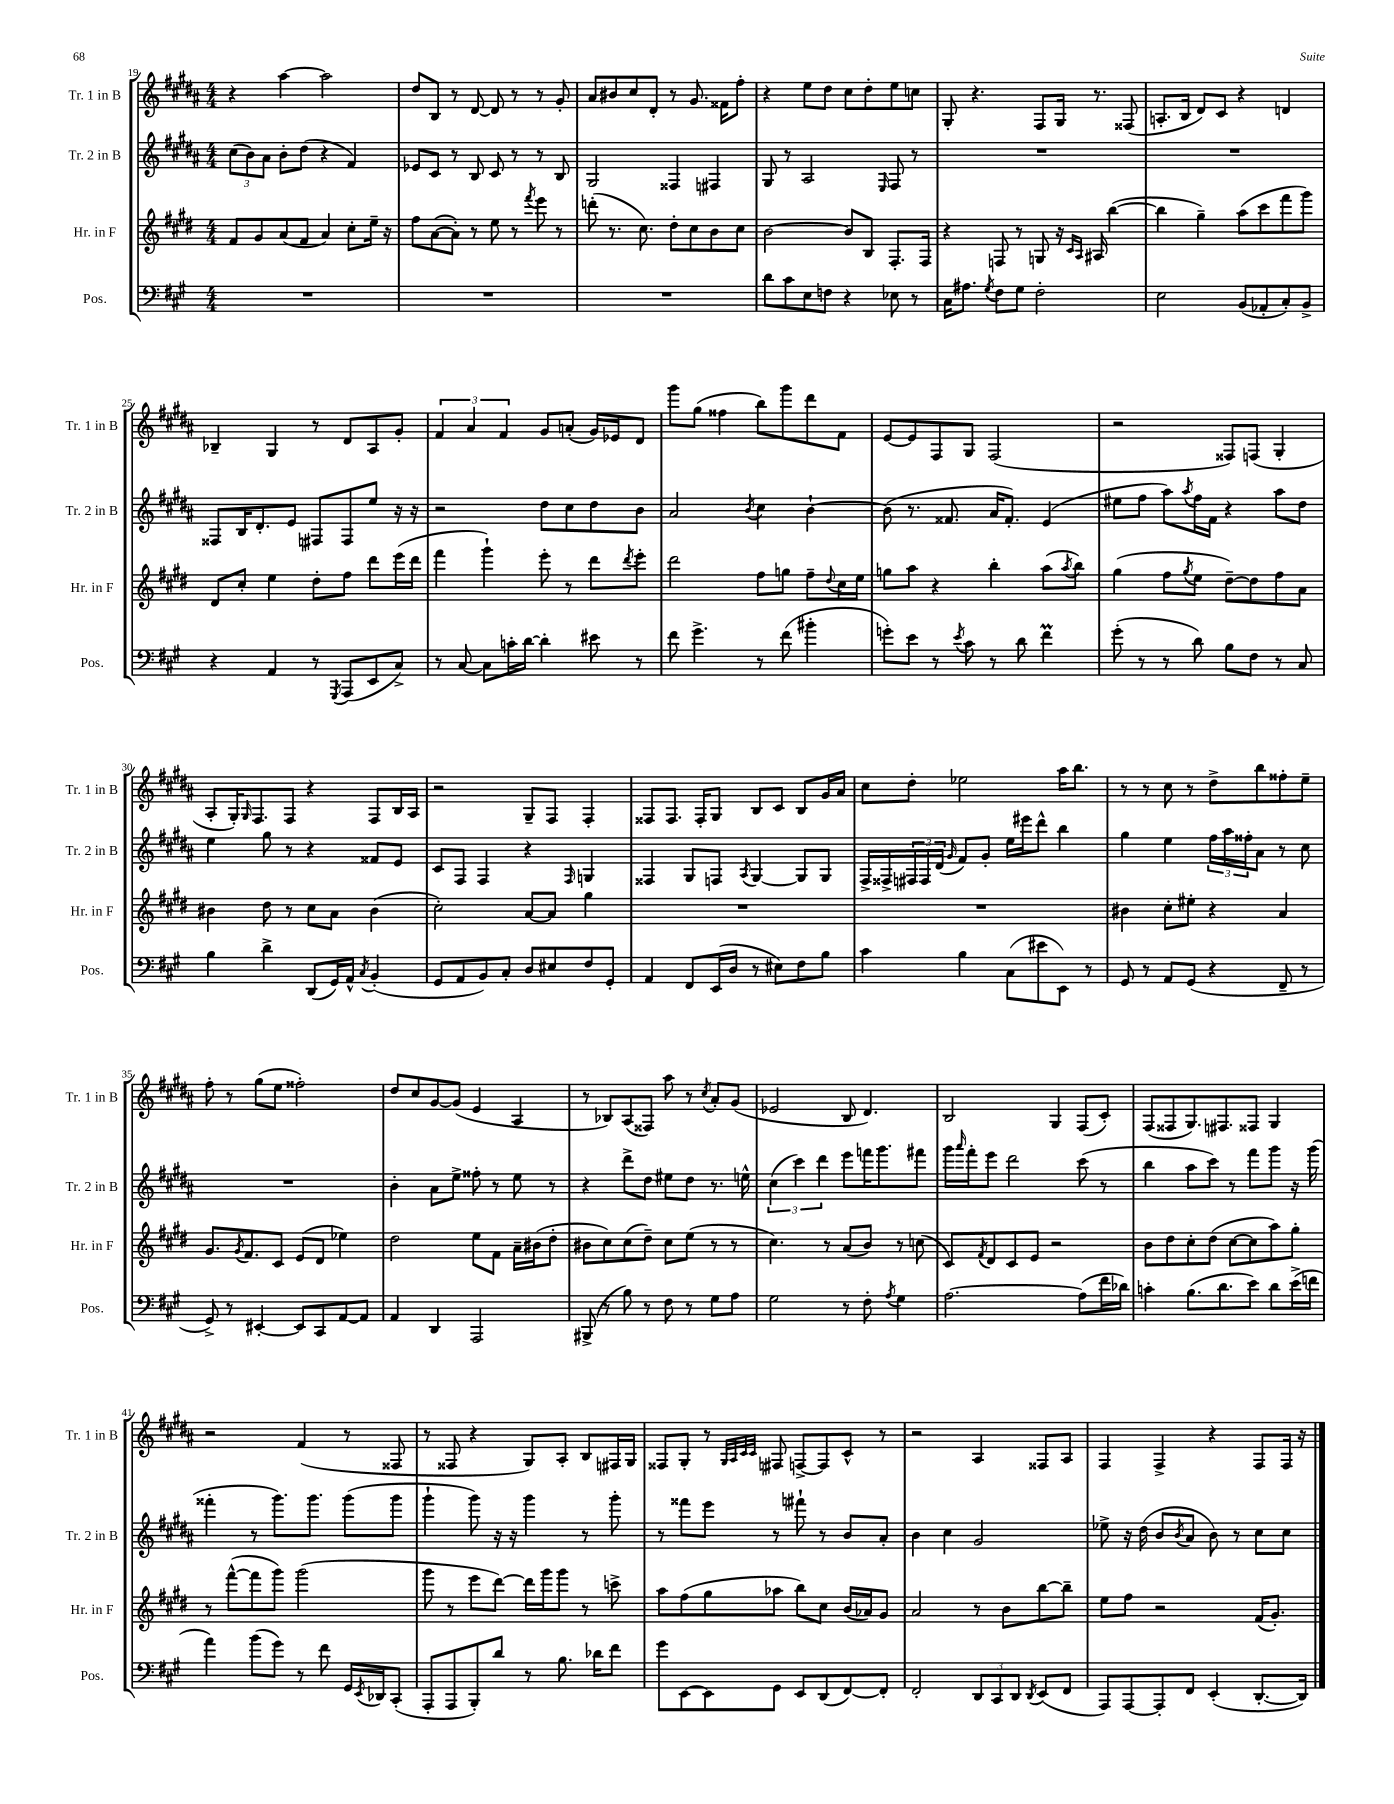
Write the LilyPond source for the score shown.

<<
\new StaffGroup <<
\new Staff = "s0" \with { instrumentName = "Tr. 1 in B" shortInstrumentName = "Tr. 1 in B" } {
    \clef treble \key b \major \numericTimeSignature \time 4/4
    r4 ais''4~ ais''2 |
    dis''8 b8 r8 dis'8~ dis'8 r8 r8 gis'8-. |
    ais'8 bis'8 cis''8 dis'8-. r8 gis'8. fisis'16 fis''8-. |
    r4 e''8 dis''8 cis''8 dis''8-. e''8 c''8 |
    gis8-. r4. fis8 gis16 r8. fisis8( |
    a8.-. b16 dis'8) cis'8 r4 d'4 |
    bes4-- gis4 r8 dis'8 ais8 gis'8-. |
    \tuplet 3/2 { fis'4 ais'4 fis'4 } gis'8 a'8-.( gis'16) ees'16 dis'8 |
    gis'''8 gis''8( fisis''4 b''8) gis'''8 dis'''8 fis'8 |
    e'8~ e'8 fis8 gis8 fis2( |
    r2 fisis8) f8( gis4-. |
    ais8-. gis16-.) \grace { gis16 } fis8. fis8 r4 fis8 b16 ais16 |
    r2 gis8-- fis8 fis4-. |
    fisis8 fisis8. fisis16-. gis8 b8 cis'8 b8 gis'16 ais'16 |
    cis''8 dis''8-. ees''2 ais''16 b''8. |
    r8 r8 cis''8 r8 dis''8-> b''8 fisis''8-. e''8-- |
    fis''8-. r8 gis''8( e''8 fisis''2-.) |
    dis''8 cis''8 gis'8~ gis'8( e'4 ais4 |
    r8 bes8) ais8( fisis8) ais''8 r8 \acciaccatura { cis''8 } ais'8-. gis'8( |
    ees'2 b8 dis'4.) |
    b2 gis4 fis8( cis'8-.) |
    fis8( fisis8 gis8.) fis8. fisis8 gis4 |
    r2 fis'4( r8 fisis8 |
    r8 fisis8 r4 gis8) ais8-. b8 fis16 gis16 |
    fisis8 gis8-. r8 \grace { gis32 ais32 cis'32 cis'32 } fis8 f8~-> f8 cis'8-^ r8 |
    r2 ais4 fisis8 ais8 |
    fis4 fis4-> r4 fis8 fis16 r16 \bar "|." |
}
\new Staff = "s1" \with { instrumentName = "Tr. 2 in B" shortInstrumentName = "Tr. 2 in B" } {
    \clef treble \key b \major \numericTimeSignature \time 4/4
    \tuplet 3/2 { cis''8( b'8) ais'8 } b'8-. dis''8( r4 fis'4) |
    ees'8 cis'8 r8 b8 cis'8 r8 r8 b8 |
    gis2 fisis4 fis4 |
    gis8 r8 ais2 \grace { e16 } fis8 r8 |
    R1 |
    R1 |
    fisis8 b16 dis'8.-. e'8 fis8 fis8 e''8 r16 r16 |
    r2 dis''8 cis''8 dis''8 b'8 |
    ais'2 \acciaccatura { b'8 } cis''4 b'4~-! |
    b'8( r8. fisis'8. ais'16 fisis'8.-.) e'4( |
    eis''8 fis''8 ais''8) \acciaccatura { ais''8 } fis''16 fis'16 r4 ais''8 dis''8 |
    e''4 gis''8 r8 r4 fisis'8 e'8 |
    cis'8 fis8 fis4 r4 \grace { fis16 } g4 |
    fisis4 gis8 f8 \acciaccatura { ais8 } gis4~ gis8 gis8 |
    fis16-> fisis16-> \tuplet 3/2 { fis16 fis16 dis'16( } \grace { gis'16 } fis'8) gis'8-. e''16 eis'''16 dis'''8-^ b''4 |
    gis''4 e''4 \tuplet 3/2 { fis''16 ais''16 fisis''16-. } ais'8 r8 cis''8 |
    R1 |
    b'4-. ais'8 e''8-> fisis''8-. r8 e''8 r8 |
    r4 dis'''8-> dis''8 eis''8 dis''8 r8. e''16-^ |
    \tuplet 3/2 { cis''4( cis'''4) dis'''4 } e'''8 f'''16 gis'''8. fis'''8 |
    gis'''16 \grace { ais'''16 } fis'''16-. e'''8 dis'''2 cis'''8( r8 |
    b''4 ais''8 cis'''8) r8 fis'''8 gis'''8 r16 gis'''16( |
    fisis'''4-. r8 gis'''8.) gis'''8. gis'''8( gis'''8 |
    gis'''4-! gis'''8) r16 r16 gis'''4 r8 gis'''8-. |
    r8 fisis'''8 e'''8 r8 fis'''8-! r8 b'8 ais'8-. |
    b'4 cis''4 gis'2 |
    ees''8-> r16 dis''16( b'8 \acciaccatura { b'8 } ais'8 b'8) r8 cis''8 cis''8 \bar "|." |
}
\new Staff = "s2" \with { instrumentName = "Hr. in F" shortInstrumentName = "Hr. in F" } {
    \clef treble \key e \major \numericTimeSignature \time 4/4
    fis'8 gis'8 a'8( fis'8 a'4) cis''8-. e''16-- r16 |
    fis''8 a'8~( a'8-.) r8 e''8 r8 \acciaccatura { fis'''8 } e'''8 r8 |
    d'''8-.( r8. cis''8.) dis''8-. cis''8 b'8 cis''8 |
    b'2~ b'8 b8 fis8.-. fis16 |
    r4 f8 r8 g8 r16 \grace { cis'16 a16 } ais16 b''4~( |
    b''4 gis''4--) a''8( cis'''8 fis'''8 gis'''8) |
    dis'8 cis''8-. e''4 dis''8-. fis''8 dis'''8 e'''16( dis'''16 |
    fis'''4 gis'''4-!) e'''8-. r8 dis'''8 \acciaccatura { dis'''8 } e'''8-. |
    dis'''2 fis''8 g''8 fis''8-- \appoggiatura { dis''8 } cis''16 e''16 |
    g''8 a''8 r4 b''4-. a''8( \acciaccatura { a''8 } b''8) |
    gis''4( fis''8 \acciaccatura { gis''8 } e''8 dis''8~--) dis''8 fis''8 a'8 |
    bis'4 dis''8 r8 cis''8 a'8 bis'4( |
    cis''2-.) a'8~ a'8 gis''4 |
    R1 |
    R1 |
    bis'4 cis''8-. eis''8-. r4 a'4 |
    gis'8. \acciaccatura { gis'8 } fis'8. cis'8 e'8( dis'8 ees''4) |
    dis''2 e''8 fis'8 a'16-- bis'16( dis''8-. |
    bis'8 cis''8) cis''8( dis''8--) cis''8 e''8( r8 r8 |
    cis''4.) r8 a'8( b'8) r8 c''8( |
    cis'8) \acciaccatura { fis'8 } dis'8 cis'8 e'8 r2 |
    b'8 dis''8 cis''8-. dis''8( cis''8~ cis''8 a''8) gis''8-. |
    r8 fis'''8~-^( fis'''8 gis'''8) gis'''2( |
    gis'''8 r8 e'''8 dis'''8~) dis'''16 gis'''16 gis'''8 r8 c'''8-> |
    a''8 fis''8( gis''8 aes''8 b''8) cis''8 b'16( aes'16) gis'8 |
    a'2 r8 b'8 b''8~ b''8-- |
    e''8 fis''8 r2 fis'16( gis'8.-.) \bar "|." |
}
\new Staff = "s3" \with { instrumentName = "Pos." shortInstrumentName = "Pos." } {
    \clef bass \key a \major \numericTimeSignature \time 4/4
    R1 |
    R1 |
    R1 |
    d'8 cis'8 e8 f8 r4 ees8 r8 |
    cis16 ais8. \acciaccatura { gis8 } fis8 gis8 fis2-. |
    e2 b,8( aes,8-. cis8-.) b,8-> |
    r4 a,4 r8 \acciaccatura { gis,,8 } a,,8( e,8 cis8->) |
    r8 cis8~ cis8 c'16-. d'16~ d'4-. eis'8 r8 |
    fis'8 gis'4.-> r8 fis'8( bis'4-. |
    g'8-.) e'8 r8 \acciaccatura { e'8 } cis'8 r8 d'8 fis'4\prall |
    gis'8-.( r8 r8 d'8) b8 fis8 r8 cis8 |
    b4 d'4-> d,8( gis,16) a,16-^ \acciaccatura { cis8 } b,4-.( |
    gis,8 a,8 b,8) cis8-. d8 eis8 fis8 gis,8-. |
    a,4 fis,8 e,16( d16 r8 eis8) fis8 b8 |
    cis'4 b4 cis8( eis'8 e,8) r8 |
    gis,8 r8 a,8 gis,8( r4 fis,8-- r8 |
    gis,8->) r8 eis,4~-. eis,8 cis,8 a,8~ a,8 |
    a,4 d,4 a,,2 |
    bis,,8->( r8 b8) r8 fis8 r8 gis8 a8 |
    gis2 r8 fis8-. \acciaccatura { a8 } gis4 |
    a2.~ a8( fis'16 des'16) |
    c'4-. b8.( d'8. e'8) d'8 e'16->( f'16 |
    a'4) b'8( gis'8) r8 fis'8 gis,16 \acciaccatura { e,8 } des,16 cis,8-.( |
    a,,8-. a,,8 b,,8-.) d'8 r8 b8. des'16 fis'8 |
    gis'8 e,8~ e,8 gis,8 e,8 d,8( fis,8~) fis,8-. |
    fis,2-. \tuplet 3/2 { d,8 cis,8 d,8 } \acciaccatura { d,8 } e,8( fis,8 |
    a,,8) a,,8~ a,,8-. fis,8 e,4-.( d,8.~-. d,16) \bar "|." |
}
>>
>>
\layout { \context { \Score currentBarNumber = #19 } }
